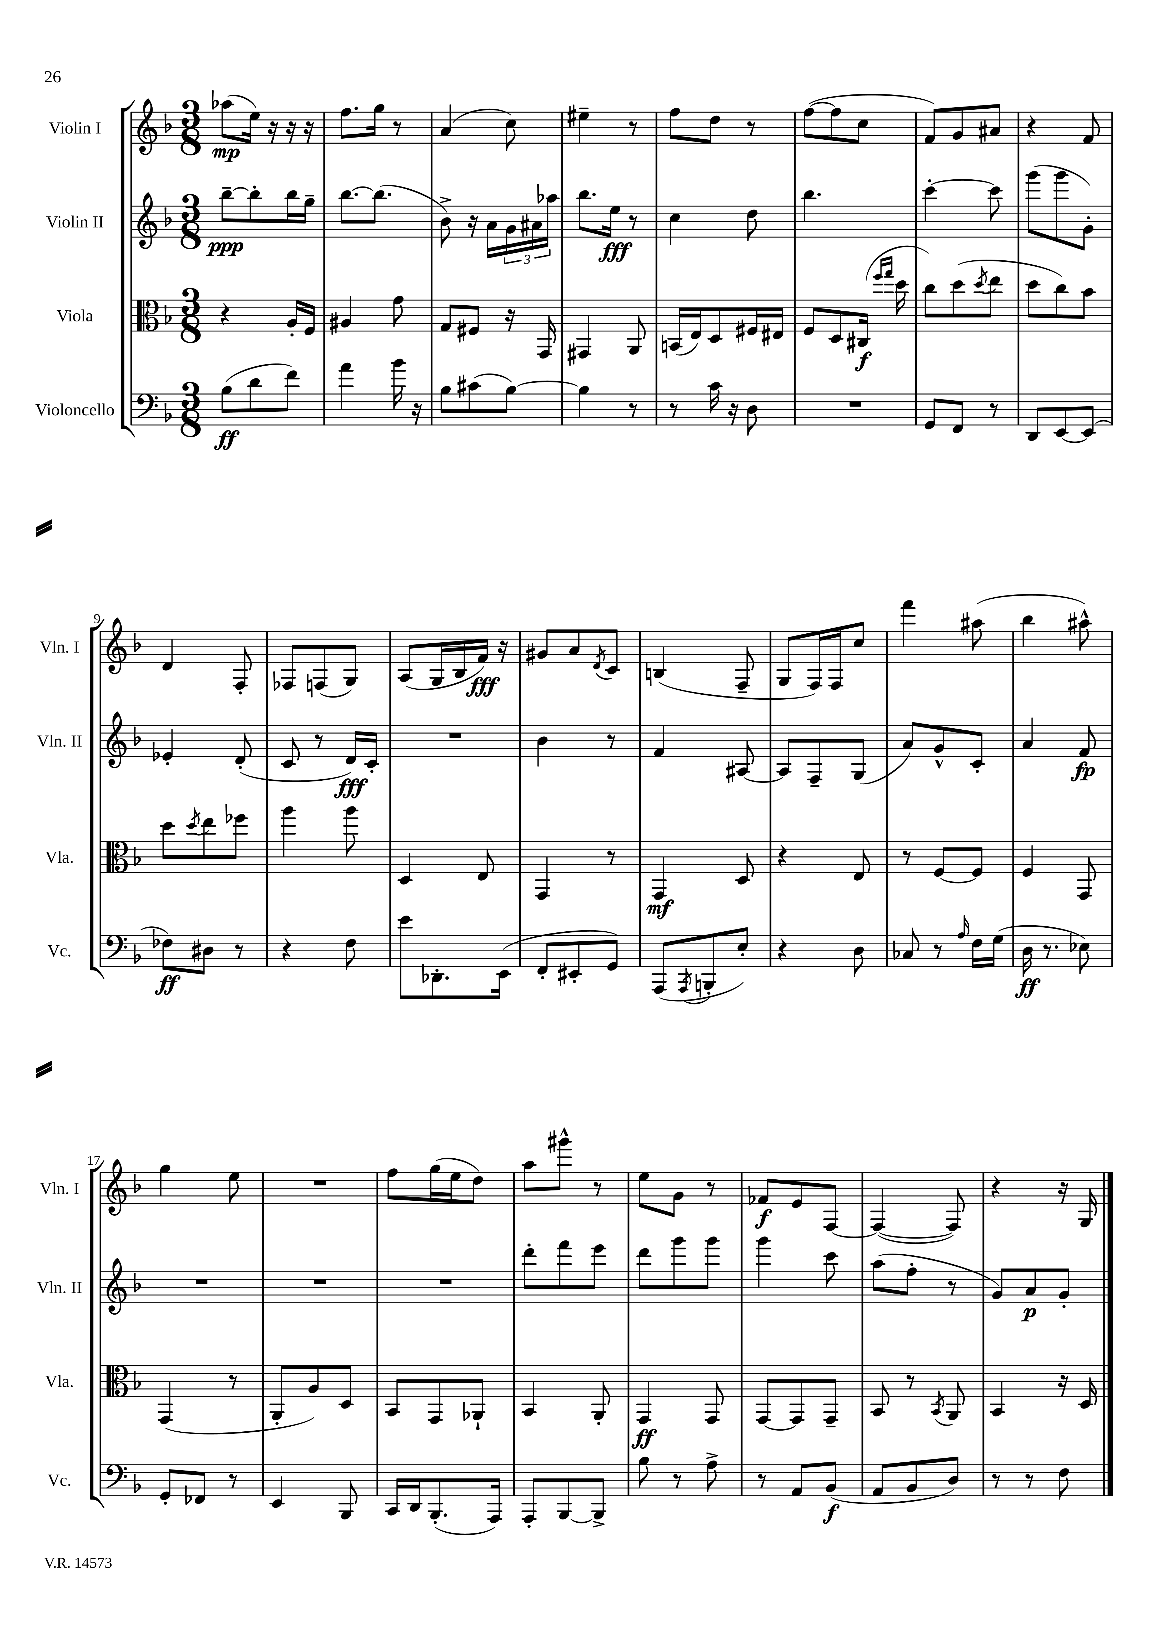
<<
\new StaffGroup <<
\new Staff = "s0" \with { instrumentName = "Violin I" shortInstrumentName = "Vln. I" } {
    \clef treble \key f \major \numericTimeSignature \time 3/8
    aes''8\mp( e''16) r16 r16 r16 |
    f''8. g''16 r8 |
    a'4( c''8) |
    eis''4-- r8 |
    f''8 d''8 r8 |
    f''8~( f''8 c''8 |
    f'8) g'8 ais'8 |
    r4 f'8 |
    d'4 f8-. |
    fes8 f8( g8) |
    a8( g16 bes16 f'16\fff) r16 |
    gis'8 a'8 \acciaccatura { d'8 } c'8 |
    b4( f8-- |
    g8 f16) f16 c''8 |
    f'''4 ais''8( |
    bes''4 ais''8-^) |
    g''4 e''8 |
    R4. |
    f''8 g''16( e''16 d''8) |
    a''8 gis'''8-^ r8 |
    e''8 g'8 r8 |
    fes'8\f e'8 f8~ |
    f4~( f8) |
    r4 r16 g16 \bar "|." |
}
\new Staff = "s1" \with { instrumentName = "Violin II" shortInstrumentName = "Vln. II" } {
    \clef treble \key f \major \numericTimeSignature \time 3/8
    bes''8~--\ppp bes''8-. bes''16 g''16-- |
    bes''8.~ bes''8.( |
    bes'8->) r16 a'16 \tuplet 3/2 { g'16 ais'16 aes''16 } |
    bes''8. e''16\fff r8 |
    c''4 d''8 |
    bes''4. |
    c'''4~-. c'''8 |
    g'''8( g'''8 g'8-.) |
    ees'4-. d'8-.( |
    c'8 r8 d'16\fff) c'16-. |
    R4. |
    bes'4 r8 |
    f'4 ais8~ |
    ais8 f8-- g8( |
    a'8) g'8-^ c'8-. |
    a'4 f'8\fp |
    R4. |
    R4. |
    R4. |
    d'''8-. f'''8 e'''8 |
    d'''8 g'''8 g'''8 |
    g'''4 c'''8 |
    a''8( f''8-. r8 |
    g'8) a'8\p g'8-. \bar "|." |
}
\new Staff = "s2" \with { instrumentName = "Viola" shortInstrumentName = "Vla." } {
    \clef alto \key f \major \numericTimeSignature \time 3/8
    r4 a16-. f16 |
    ais4 g'8 |
    g8 fis8 r16 g,16 |
    gis,4 a,8 |
    b,16( e16) d8 fis16 eis16 |
    f8 d8 cis16\f( \grace { f''16 g''16 } d''16 |
    c''8) d''8( \acciaccatura { d''8 } e''8 |
    d''8 c''8) bes'8 |
    d''8 \acciaccatura { d''8 } e''8 fes''8 |
    a''4 a''8 |
    d4 e8 |
    g,4 r8 |
    g,4\mf d8 |
    r4 e8 |
    r8 f8~ f8 |
    f4 g,8 |
    g,4( r8 |
    a,8-. a8) d8 |
    bes,8 g,8 aes,8-! |
    bes,4 a,8-. |
    g,4\ff g,8 |
    g,8~ g,8 g,8-- |
    bes,8 r8 \acciaccatura { bes,8 } a,8 |
    bes,4 r16 d16 \bar "|." |
}
\new Staff = "s3" \with { instrumentName = "Violoncello" shortInstrumentName = "Vc." } {
    \clef bass \key f \major \numericTimeSignature \time 3/8
    bes8\ff( d'8 f'8) |
    a'4 bes'16 r16 |
    bes8 cis'8( bes8~) |
    bes4 r8 |
    r8 c'16 r16 d8 |
    R4. |
    g,8 f,8 r8 |
    d,8 e,8~ e,8( |
    fes8\ff) dis8 r8 |
    r4 f8 |
    e'8 des,8.-. e,16( |
    f,8-. eis,8-. g,8) |
    a,,8( \acciaccatura { a,,8 } b,,8-. e8-.) |
    r4 d8 |
    ces8 r8 \grace { a16 } f16 g16( |
    d16\ff r8. ees8) |
    g,8-. fes,8 r8 |
    e,4 bes,,8 |
    c,16 d,16 bes,,8.-.( a,,16) |
    a,,8-. bes,,8~ bes,,8-> |
    bes8 r8 a8-> |
    r8 a,8 bes,8\f( |
    a,8 bes,8 d8) |
    r8 r8 f8 \bar "|." |
}
>>
>>
